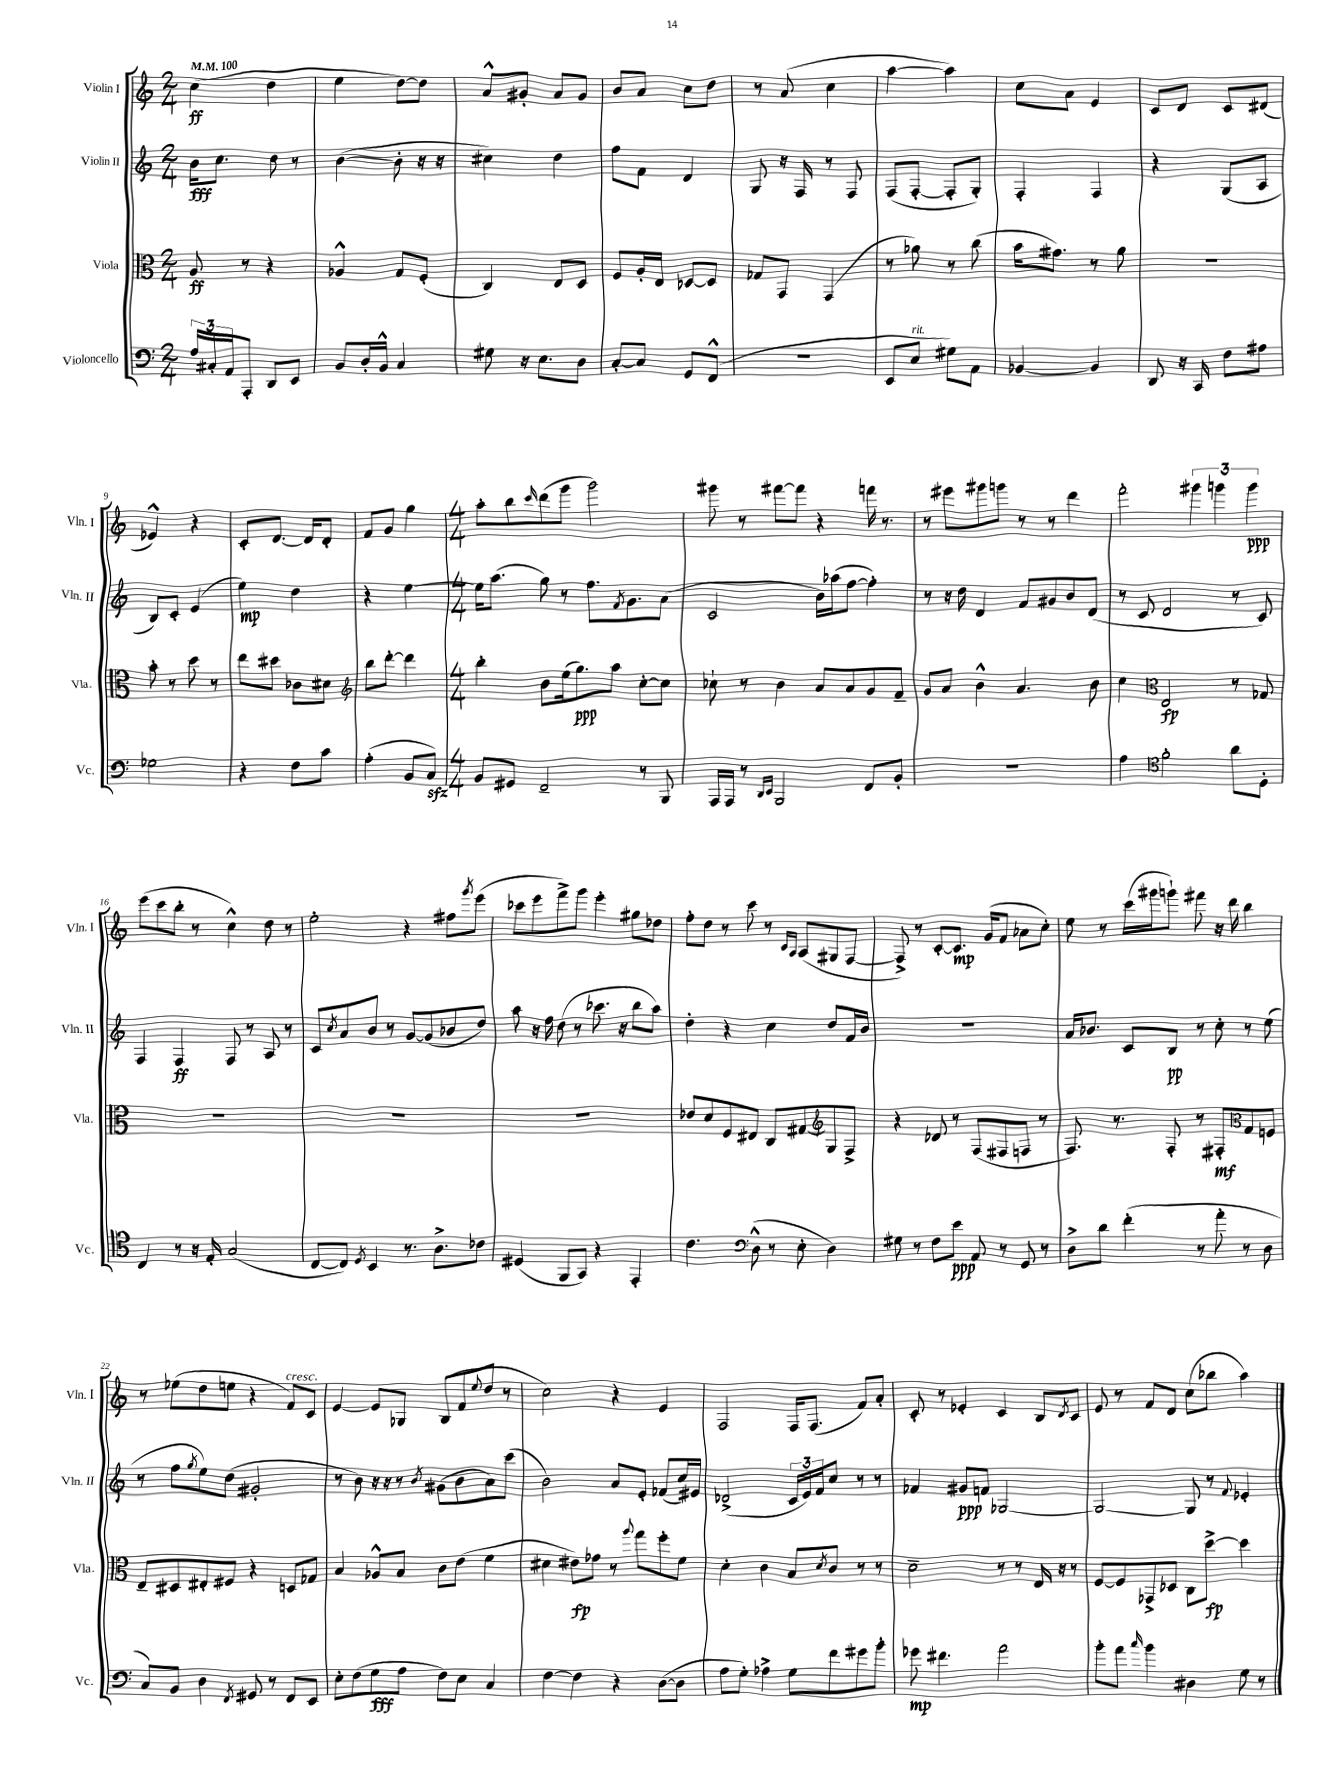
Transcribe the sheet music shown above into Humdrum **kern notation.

**kern	**kern	**kern	**kern
*staff4	*staff3	*staff2	*staff1
*clefF4	*clefC3	*clefG2	*clefG2
*k[]	*k[]	*k[]	*k[]
*M2/4	*M2/4	*M2/4	*M2/4
*MM100	*MM100	*MM100	*MM100
24A/LL	8A/	16b\LK	(4cc\
24C#'/	.	.	.
.	.	8.cc\J	.
24AA/J	.	.	.
8AAA'/J	8r	.	.
8DD/L	4r	8dd\	4dd\
8EE/J	.	8r	.
=	=	=	=
8BB/L	4A-^^/	([4b\	4ee\
16D'/L	.	.	.
16BB^^/JJ	.	.	.
4C/	8G/L	8b'\]	[8dd\L)
.	(8F'/J	16r	8dd\]J
.	.	16r	.
=	=	=	=
8G#\	4C/)	4cc#\)	8a^^/L
16r	.	.	8g#'/J
8.E\L	.	.	.
.	8E/L	4dd\	8a/L
8D\J	8D/J	.	8g#/J
=	=	=	=
[8C'/L	8F/L	8ff\L	8b/L
8C/]J	16A'/L	8f\J	8a/J
.	16E/JJ	.	.
8GG/L	[8D-/L	4d/	8cc\L
(8FF^^/J	8D-/]J	.	8dd\J
=	=	=	=
2r	8G-/L	8G/	8r
.	8GG/J	16r	(8a/
.	.	16F/	.
.	(4GG/	8r	4cc\
.	.	8F/	.
=	=	=	=
8EE/L	8r	(8F/L	[4aa\
8E/J	8a-\)	[8F'/J	.
8G#\L)	8r	8F'/]L	4aa\])
8AA\J	(8cc\	8G'/J)	.
=	=	=	=
[4BB-/	16b\LK	4F'/	8cc\L
.	8.g#\J)	.	.
.	.	.	8a\J
4BB-/]	8r	4F/	4e/
.	8a\	.	.
=	=	=	=
8DD/	2r	4r	8c/L
16r	.	.	8d/J
16CC/	.	.	.
8F\L	.	(8G/L	8c/L
8A#\J	.	8A/J	(8d#/J
=	=	=	=
2G-\	8b'\	8B/L)	4e-^^/)
.	8r	8c'/J	.
.	8dd\	(4e/	4r
.	8r	.	.
=	=	=	=
4r	8ee\L	4ee\)	8c'/L
.	8dd#\J	.	[8.d/J
8F\L	8c-\L	4dd\	.
.	.	.	16d/]LK
8c\J	8d#\J	.	8d'/J
=	=	=	=
*	*clefG2	*	*
(4A'\	8bb\L	4r	8f/L
.	[8ddd'\J	.	8g/J
8BB/L	4ddd\]	[4ee\	4gg\
8C/J)	.	.	.
=	=	=	=
*M4/4	*M4/4	*M4/4	*M4/4
8BB/L	4bb'\	16ee\]LK	8aa'\L
.	.	(8.aa\J	.
8GG#/J	.	.	8bb\
.	.	.	16qqccc/
2FF~/	8b\L	8gg\)	(8ddd\
.	(16ee\k	8r	8ggg\J
.	8.gg\)	.	.
.	.	8.ff\L	2ggg\)
.	8aa\J	.	.
.	.	8qf/	.
.	.	8.g\	.
8r	[8cc'\L	.	.
8BBB/	8cc\]J	(8a\J	.
=	=	=	=
16AAA/LL	8cc-`\	2c/	8ggg#\
16AAA/JJ	.	.	.
8r	8r	.	8r
16qqDD/LL	.	.	.
16qqEE/JJ	.	.	.
2BBB/	4b\	.	[8fff#\L
.	.	.	8fff#\]J
.	8a/L	16b\LL)	4r
.	.	(16aa-\J	.
.	8a/	[8ff\J	.
8FF/L	8g/	4ff'\])	16fff\
.	.	.	8.r
8BB'/J	8f~/J	.	.
=	=	=	=
1r	8g/L	8r	8r
.	8a/J	16r	8eee#\L
.	.	16dd\	.
.	4b^^\	4d/	8ggg#\
.	.	.	8ggg\J
.	4.a/	8f/L	8r
.	.	8g#/	8r
.	.	8b/	4ddd\
.	8b\	(8d/J	.
=	=	=	=
4A\	4cc\	8r	2fff'\
.	.	8c/	.
*clefC4	*clefC3	*	*
2f'\	2E/	2d/	.
.	.	.	6ggg#\
.	.	.	6ggg\
8a\L	8r	8r	.
.	.	.	6ggg\
8D'\J	8G-/	8c/)	.
=	=	=	=
4C/	1r	4F/	(8eee\L
.	.	.	8ccc\
8r	.	4F/	8bb'\J
16r	.	.	8r
16E'/	.	.	.
(2G/	.	8F/	4cc^^\)
.	.	8r	.
.	.	8A/	8dd\
.	.	8r	8r
=	=	=	=
[8C/L	1r	8c/L	2ee'\
.	.	8qcc/	.
8C/]J)	.	8a/	.
8qD/	.	.	.
4BB/	.	8b/J	.
.	.	8r	.
8.r	.	[8g/L	4r
.	.	(8g/]	.
8.A^\L	.	.	.
.	.	8b-/	8ff#\L
.	.	.	8qggg/
8c-\J	.	8dd/J)	(8eee\J
=	=	=	=
(4D#/	1r	8aa\	8ccc-\L
.	.	16r	8eee\
.	.	16ff\	.
8FF/L	.	(8dd\	8fff^\)
8GG/J)	.	8r	8ggg\J
4r	.	8.ccc-\	4eee'\
.	.	16r	.
4EE'/	.	8bb\L	8gg#\L
.	.	8aa\J)	8dd-\J
=	=	=	=
4.c\	8e-/L	4dd'\	8ff'\L
.	8d/	.	8dd\J
.	8F/	4r	8r
*clefF4	*	*	*
(8D^^\	8E#/J	.	8ccc\
8r	8C/L	4cc\	8r
.	.	.	16qqc/LL
.	.	.	16qqA/JJ
8E'\	[8G#/	.	(8A/L
4D\)	8G#/]	8dd/L	8G#/
.	8F^/J	16f/L	[8F/J
.	.	16b/JJ	.
=	=	=	=
*	*clefG2	*	*
8G#\	4r	1r	8F^/])
8r	.	.	8r
8F\L	8d-/	.	[8c'/L
8e\J	8r	.	8.c/]J
8AA/	(8F/L	.	.
.	.	.	(16g/LK
8r	8F#/	.	8f/J
8GG/	8F/J	.	8a-\L
8r	8r	.	8cc'\J)
=	=	=	=
8D^\L	8.F/)	16a/LK	8ee\
.	.	8.b-/J	.
8d\J	.	.	8r
.	8.r	.	.
(4f'\	.	8c/L	(16ccc\LL
.	.	.	16ggg#\J
.	8F'/	8B/J	8ggg`\J)
8r	8r	8r	8fff#\
8a'\	8F#'/L	8cc'\	16r
.	.	.	16ddd\
8r	8G/	8r	4bb\
8D\	8F/J	(8ee\	.
=	=	=	=
*	*clefC3	*	*
8C/L)	8E~/L	8r	8r
8BB/J	8D#/	8ff\L	(8ee-\L
.	.	8qgg/	.
4D\	8E#'/	8ee\)	8dd\
.	8F#/J	(8dd\J	8ee\J
8qFF/	.	.	.
8GG#/	4r	2g#'/	4r
8r	.	.	.
8FF/L	8D/L	.	8f/L)
8EE/J	8G-/J	.	8c/J
=	=	=	=
8E'\L	4B/	8r	[4e/
(8F\	.	8b\)	.
8G\	8A-^^/L	16r	8e/]L
.	.	16r	.
8A\J	8B/J	8r	8G-/J
.	.	8qb/	.
8F\L)	8c\L	(8g#\L	(8B/L
8E\J	(8e\J	8b\	8f/
.	.	.	8qqee/
4C/	4f\	8a\)	8dd/J
.	.	(8ccc\J	8r
=	=	=	=
[4F\	4d#\	2b\)	2cc\)
4F\]	8e#\L)	.	.
.	8g-\J	.	.
4r	8r	8a/L	4r
.	8qqaa/	.	.
.	8gg\L	8e'/J	.
([8D\L	8ff'\	(8f-/L	4e/
8D\]J	8f\J	16cc/L)	.
.	.	16e#/JJ	.
=	=	=	=
8A\L	4d'\	(2d-^/	2F/
8G'\J)	.	.	.
4A-^\	4c\	.	.
8G\L	8B/L	24c/LL	16F/LK
.	.	24e/)	.
.	.	.	(8.F/J
.	.	24f/J	.
.	8qd/	.	.
8f\	8c/J	8cc/J	.
8g#\	8r	8r	8f/L)
8b'\J	8r	8r	8a'/J
=	=	=	=
8g-\	2d~\	4f-/	8c'/
4.f#\	.	.	8r
.	.	8g#/L	4e-'/
.	.	8f/J	.
2a\	8r	[2G-/	4c/
.	8r	.	.
.	16E/	.	8B/L
.	16r	.	.
.	.	.	8qd/
.	8r	.	8c/J
=	=	=	=
8b'\L	[8F/L	2G-/_	8e/
8a\J	8F/]	.	8r
16qqcc/	.	.	.
4b\	8GG-^/	.	8f/L
.	8D-/J	.	8d/J
4D#\	8C\L	8G-/]	(8cc\L
.	[8dd^\J	8r	8bb-\J
.	.	8qqf/	.
8G\	4dd\]	4e-'/	4aa\)
8r	.	.	.
==	==	==	==
*-	*-	*-	*-
